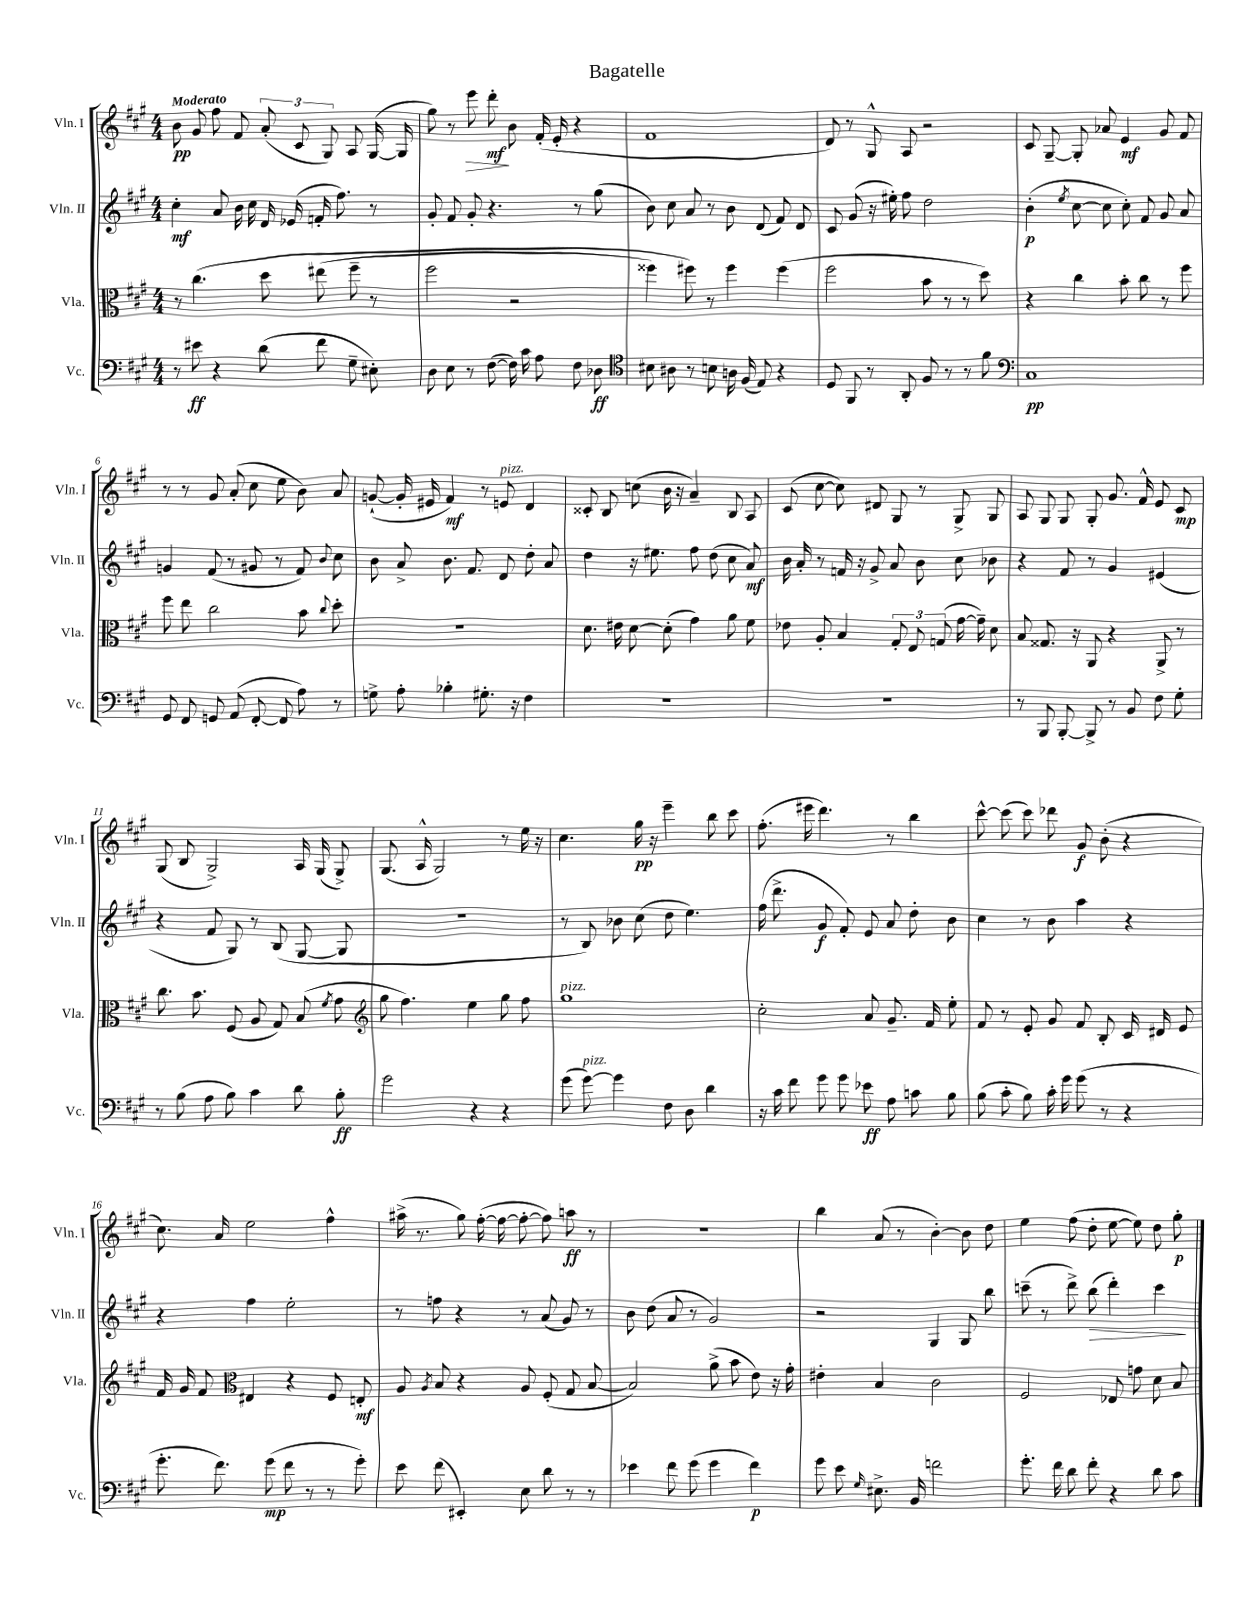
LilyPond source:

\header { title = "Bagatelle" }
<<
\new StaffGroup <<
\new Staff = "s0" \with { instrumentName = "Vln. I" shortInstrumentName = "Vln. I" } {
    \clef treble \key a \major \numericTimeSignature \time 4/4 \tempo "Moderato"
    \autoBeamOff b'8\pp gis'8 fis''8 fis'8 \tuplet 3/2 { a'8-.( cis'8 gis8) } a8 gis16~( gis16 |
    gis''8) r8 e'''8\> d'''8-.\mf\! b'8 fis'16-.( e'16-. r4 |
    fis'1 |
    d'8) r8 gis8-^ a8 r2 |
    cis'8 gis8~-- gis8-. aes'8 e'4\mf gis'8 fis'8 |
    r8 r8 gis'8 a'8-.( cis''8 e''8 b'8) a'8 |
    g'8~-!( g'16-. eis'16 fis'4\mf) r8 e'8^\markup { \italic "pizz." } d'4 |
    cisis'8-. b8 c''8( b'16 r16 a'4--) b8 a8 |
    cis'8( cis''8~ cis''8) dis'8 gis8 r8 gis8-> gis8 |
    a8 gis8 gis8 gis8-. gis'8. fis'16-^ e'8 cis'8\mp |
    gis8( b8 gis2->) a16 gis16( gis8->) |
    gis8.( a16-^ gis2) r8 e''16 r16 |
    cis''4. gis''16\pp r16 e'''4-- b''8 cis'''8 |
    fis''8.-.( eis'''16 d'''4.) r8 b''4 |
    cis'''8~-^ cis'''8( cis'''8) des'''8 gis'8\f b'8-.( r4 |
    cis''8.) a'16 e''2 fis''4-^ |
    ais''16->( r8. gis''8) fis''16~-.( fis''16~ fis''8~-. fis''8) a''8\ff r8 |
    R1 |
    b''4 a'8( r8 b'4~-.) b'8 d''8 |
    e''4 fis''8( d''8-. e''8~ e''8) d''8 gis''8-.\p \bar "|." |
}
\new Staff = "s1" \with { instrumentName = "Vln. II" shortInstrumentName = "Vln. II" } {
    \clef treble \key a \major \numericTimeSignature \time 4/4
    \autoBeamOff cis''4-.\mf a'8 b'16 cis''16 d'16 ees'16( f'16-. fis''8.) r8 |
    gis'8-. fis'8 gis'8-. r4. r8 gis''8( |
    b'8) cis''8 a'8 r8 b'8 d'8( fis'8) d'8 |
    cis'8 gis'8( r16 eis''16-.) fis''8 d''2 |
    b'4-.\p( \acciaccatura { e''8 } cis''8~ cis''8 cis''8-.) fis'8 gis'8 a'8 |
    g'4 fis'8( r8 gis'8 r8 fis'8) \appoggiatura { b'8 } cis''8 |
    b'8 a'8-> b'8. fis'8. d'8 d''8-. a'8 |
    d''4 r16 eis''8. fis''8 d''8( cis''8 a'8\mf) |
    b'16 a'16-. r8 f'16 r16 gis'8-> a'8 b'8 cis''8 bes'8 |
    r4 fis'8 r8 gis'4 eis'4( |
    r4 fis'8 gis8) r8 b8( gis8~ gis8 |
    R1 |
    r8 b8) bes'8 cis''8( d''8 e''4.) |
    fis''16( d'''8.-> gis'8\f fis'8-.) e'8 a'8 d''8-. b'8 |
    cis''4 r8 b'8 a''4 r4 |
    r4 fis''4 e''2-. |
    r8 f''8 r4 r8 a'8( gis'8) r8 |
    b'8 d''8( a'8 r8 gis'2) |
    r2 gis4 gis8 b''8 |
    c'''8--( r8 d'''8->) b''8\>( d'''4-.) c'''4\! \bar "|." |
}
\new Staff = "s2" \with { instrumentName = "Vla." shortInstrumentName = "Vla." } {
    \clef alto \key a \major \numericTimeSignature \time 4/4
    \autoBeamOff r8 cis''4.\( d''8 eis''8( fis''8-- r8 |
    fis''2 r2 |
    fisis''4) fis''8\) r8 fis''4 fis''4( |
    fis''2 b'8 r8 r8 d''8) |
    r4 cis''4 b'8-. cis''8 r8 fis''8 |
    fis''8 e''8 cis''2 b'8 \appoggiatura { cis''8 } d''8-. |
    r1 |
    d'8. eis'16 d'8~ d'8-.( gis'4) a'8 fis'8 |
    ees'8 a8-. b4 \tuplet 3/2 { gis8-. e8 g8( } gis'16~ gis'16--) d'8 |
    b8 gisis8. r16 a,8 r4 a,8-> r8 |
    cis''8. b'8. fis8( a8 gis8) b8( \acciaccatura { fis'8 } gis'8 |
    \clef treble gis''8 fis''4.) e''4 gis''8 fis''8 |
    gis''1^\markup { \italic "pizz." } |
    cis''2-. a'8 gis'8.-- fis'16 e''8-. |
    fis'8 r8 e'8-. gis'8 fis'8 b8-. cis'16 dis'16 e'8 |
    fis'16 gis'16 fis'8 \clef alto eis4 r4 fis8 e8-.\mf |
    a8 \acciaccatura { a8 } b8 r4 a8 fis8-.( gis8 b8~ |
    b2) a'8->( b'8 e'8) r16 gis'16-. |
    eis'4-. b4 cis'2 |
    fis2 ees8 g'8 d'8 b8 \bar "|." |
}
\new Staff = "s3" \with { instrumentName = "Vc." shortInstrumentName = "Vc." } {
    \clef bass \key a \major \numericTimeSignature \time 4/4
    \autoBeamOff r8 eis'8\ff r4 d'8( fis'8 gis8-- eis8-.) |
    d8 e8 r8 fis8~( fis16) cis'16 a8 fis8 des8\ff |
    \clef tenor bis8 ais8 r8 b8 a16 fis16( e8) r4 |
    d8 fis,8 r8 a,8-. fis8 r8 r8 fis'8 |
    \clef bass cis1\pp |
    gis,8 fis,8 g,8 a,8( fis,8~-. fis,8 a8) r8 |
    g8-> a8-. bes4-. gis8.-. r16 fis4 |
    R1 |
    R1 |
    r8 b,,8 b,,8~-. b,,8-> r8 b,8 fis8 gis8-. |
    r8 b8( a8 b8) cis'4 d'8 b8-.\ff |
    gis'2 r4 r4 |
    gis'8( gis'8~^\markup { \italic "pizz." }) gis'4 fis8 d8 d'4 |
    r16 cis'16 fis'8 gis'8 gis'8 ees'8\ff a8 c'8 b8 |
    b8( cis'8-. b8) cis'16-. gis'16 gis'8( r8 r4 |
    gis'8.-. fis'8.) gis'8\mp( fis'8 r8 r8 gis'8-.) |
    e'8 fis'8( eis,4-.) e8 d'8 r8 r8 |
    ees'4 fis'8 gis'8( gis'4 fis'4\p) |
    gis'8 e'8 \grace { gis16 } eis8.-> b,16 f'2 |
    gis'8.-. fis'16 d'8 fis'8-. r4 d'8 cis'8 \bar "|." |
}
>>
>>
